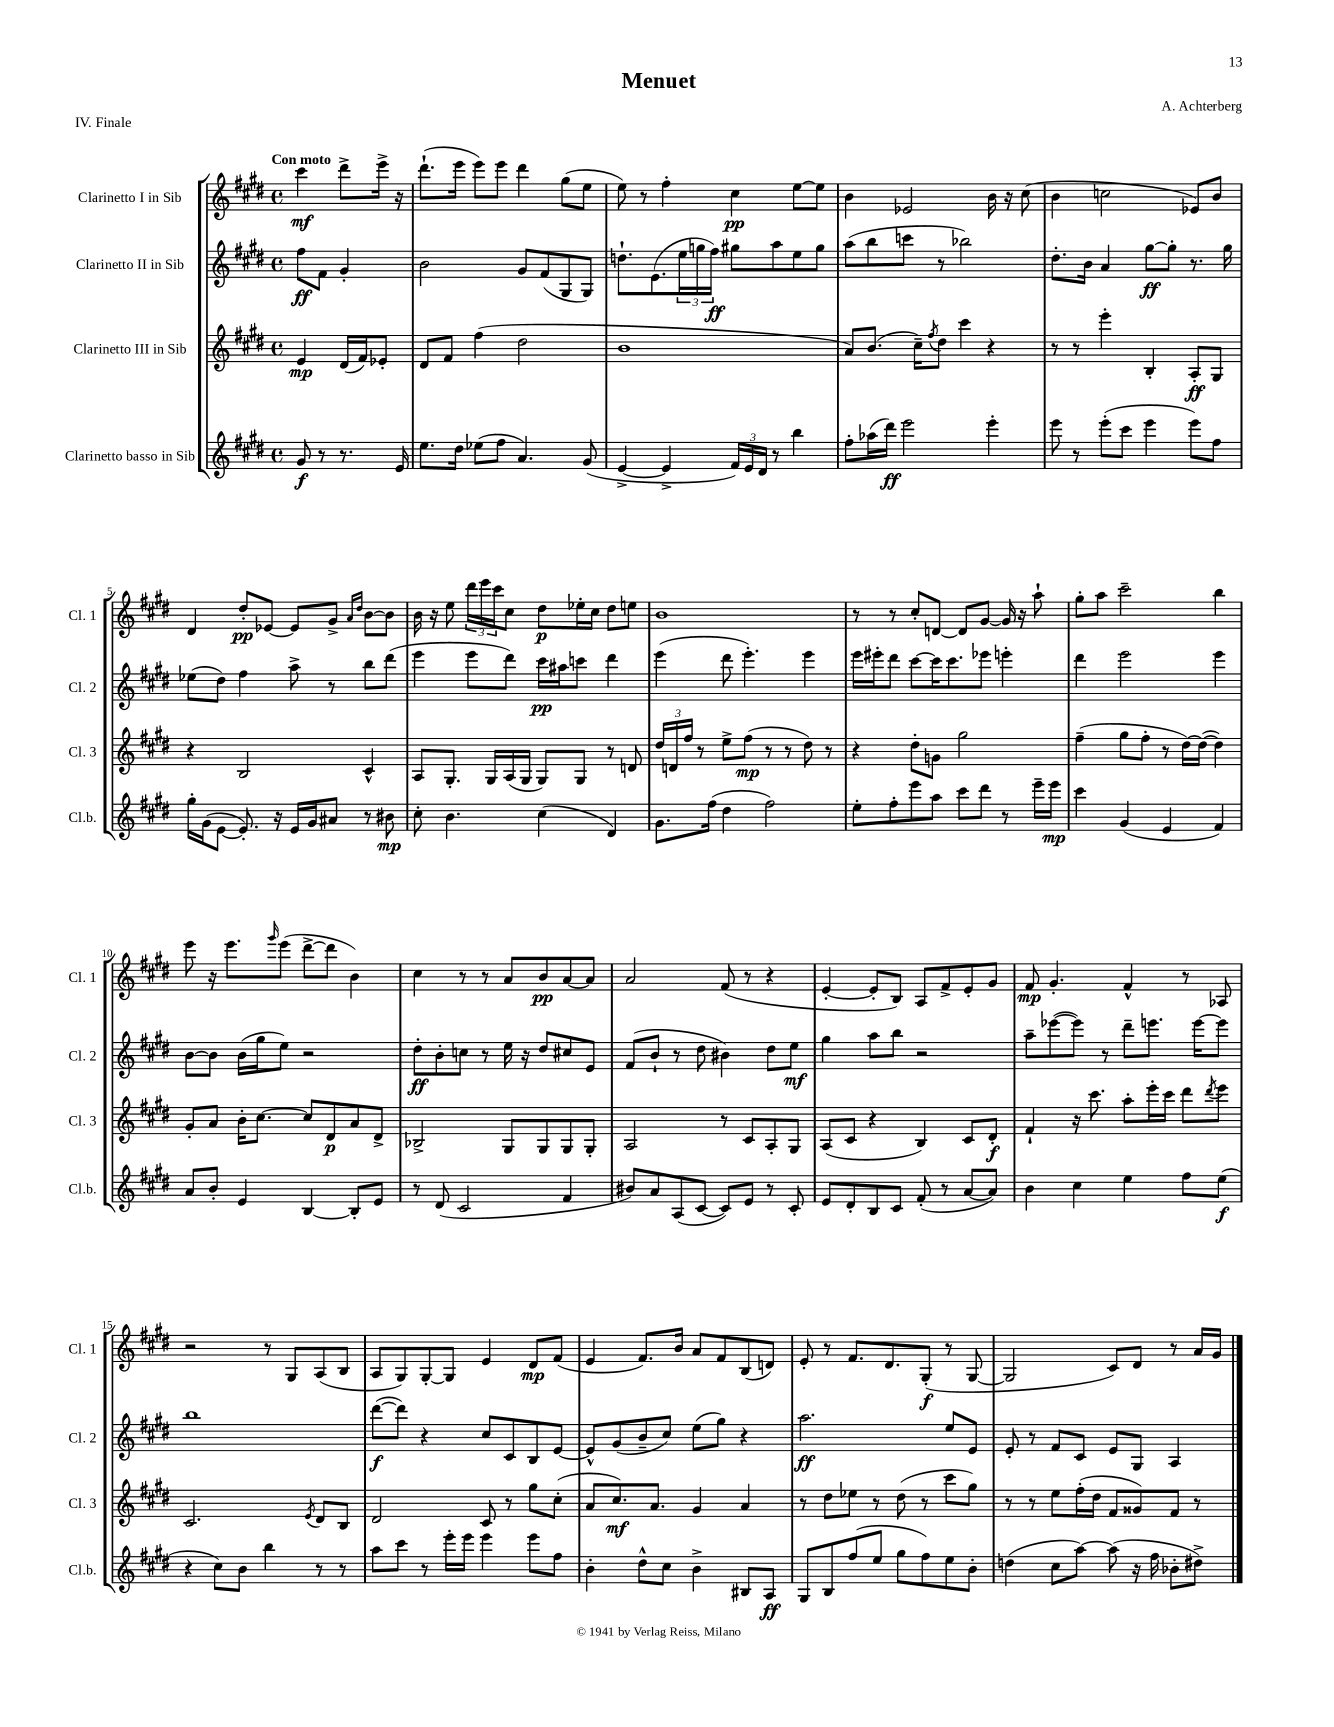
\header { title = "Menuet" composer = "A. Achterberg" piece = "IV. Finale" }
<<
\new StaffGroup <<
\new Staff = "s0" \with { instrumentName = "Clarinetto I in Sib" shortInstrumentName = "Cl. 1" } {
    \clef treble \key e \major \defaultTimeSignature \time 4/4 \partial 2 \tempo "Con moto"
    cis'''4\mf dis'''8-> e'''16-> r16 |
    dis'''8.-!( e'''16 e'''8) e'''8 dis'''4 gis''8( e''8 |
    e''8) r8 fis''4-. cis''4\pp e''8~ e''8 |
    b'4 ees'2 b'16 r16 cis''8( |
    b'4 c''2 ees'8) b'8 |
    dis'4 dis''8-.\pp ees'8~ ees'8 gis'8-> \grace { a'16 dis''16 } b'8~ b'8 |
    b'16 r16 e''8 \tuplet 3/2 { dis'''16 e'''16 cis'''16 } cis''8 dis''8\p ees''16-. cis''16 dis''8 e''8 |
    b'1 |
    r8 r8 cis''8-. d'8~ d'8 gis'8~ gis'16 r16 a''8-! |
    gis''8-. a''8 cis'''2-- b''4 |
    e'''8 r16 e'''8. \grace { gis'''16 } e'''8( dis'''8~-> dis'''8 b'4) |
    cis''4 r8 r8 a'8 b'8\pp a'8~ a'8 |
    a'2 fis'8( r8 r4 |
    e'4~-. e'8-. b8) a8 fis'8-> e'8-. gis'8 |
    fis'8\mp gis'4.-. fis'4-^ r8 aes8 |
    r2 r8 gis8 a8( b8 |
    a8 gis8) gis8~-. gis8 e'4 dis'8\mp fis'8( |
    e'4 fis'8.) b'16 a'8 fis'8 b8( d'8) |
    e'8-. r8 fis'8. dis'8. gis8-.\f( r8 gis8~ |
    gis2 cis'8) dis'8 r8 a'16 gis'16 \bar "|." |
}
\new Staff = "s1" \with { instrumentName = "Clarinetto II in Sib" shortInstrumentName = "Cl. 2" } {
    \clef treble \key e \major \defaultTimeSignature \time 4/4 \partial 2
    fis''8\ff fis'8 gis'4-. |
    b'2 gis'8 fis'8( gis8 gis8) |
    d''8.-! e'8.( \tuplet 3/2 { e''16 g''16 fis''16\ff) } gis''8 a''8 e''8 gis''8 |
    a''8( b''8 c'''8 r8 bes''2) |
    dis''8.-. b'16 a'4 gis''8~\ff gis''8-. r8. gis''16 |
    ees''8( dis''8) fis''4 a''8-> r8 b''8 dis'''8( |
    e'''4 e'''8 dis'''8) cis'''16\pp ais''16 c'''8 dis'''4 |
    e'''4( dis'''8 e'''4.-.) e'''4 |
    e'''16 eis'''16-. dis'''8 cis'''8~ cis'''16 cis'''8. ees'''8 e'''4-. |
    dis'''4 e'''2 e'''4 |
    b'8~ b'8 b'16( gis''16 e''8) r2 |
    dis''8-.\ff b'8-. c''8 r8 e''16 r16 dis''8 cis''8 e'8 |
    fis'8( b'8-! r8 dis''8 bis'4) dis''8 e''8\mf |
    gis''4 a''8 b''8 r2 |
    a''8-- ees'''8~( ees'''8) r8 dis'''8-- e'''8. e'''16~ e'''8 |
    b''1 |
    dis'''8~\f( dis'''8) r4 cis''8 cis'8 b8 e'8~ |
    e'8-^ gis'8( b'8-- cis''8) e''8( gis''8) r4 |
    a''2.\ff e''8 e'8 |
    e'8-. r8 fis'8 cis'8 e'8 gis8 a4 \bar "|." |
}
\new Staff = "s2" \with { instrumentName = "Clarinetto III in Sib" shortInstrumentName = "Cl. 3" } {
    \clef treble \key e \major \defaultTimeSignature \time 4/4 \partial 2
    e'4\mp dis'16( fis'16) ees'8-. |
    dis'8 fis'8 fis''4( dis''2 |
    b'1 |
    a'8) b'8.( cis''16--) \acciaccatura { fis''8 } dis''8 cis'''4 r4 |
    r8 r8 e'''4-. b4-. a8-.\ff gis8 |
    r4 b2 cis'4-^ |
    a8 gis8.-. gis16 a16( gis16 gis8) gis8 r8 d'8 |
    \tuplet 3/2 { dis''16 d'16 fis''16 } r8 e''8-> fis''8\mp( r8 r8 dis''8) r8 |
    r4 dis''8-. g'8 gis''2 |
    fis''4--( gis''8 fis''8-. r8 dis''16~) dis''16~( dis''4) |
    gis'8-. a'8 b'16-. cis''8.~ cis''8 dis'8\p a'8 dis'8-> |
    bes2-> gis8 gis8 gis8 gis8-. |
    a2 r8 cis'8 a8-. gis8 |
    a8( cis'8 r4 b4) cis'8 dis'8-.\f |
    fis'4-! r16 cis'''8. a''8-. e'''16-. cis'''16 dis'''8 \acciaccatura { dis'''8 } e'''8 |
    cis'2. \acciaccatura { e'8 } dis'8 b8 |
    dis'2 cis'8 r8 gis''8 cis''8-.( |
    a'8 cis''8.\mf) a'8. gis'4 a'4 |
    r8 dis''8 ees''8 r8 dis''8( r8 cis'''8 gis''8) |
    r8 r8 e''8 fis''16-.( dis''16 fis'8 gisis'8) fis'8 r8 \bar "|." |
}
\new Staff = "s3" \with { instrumentName = "Clarinetto basso in Sib" shortInstrumentName = "Cl.b." } {
    \clef treble \key e \major \defaultTimeSignature \time 4/4 \partial 2
    gis'8\f r8 r8. e'16 |
    e''8. dis''16 ees''8( fis''8 a'4.) gis'8( |
    e'4~-> e'4-> \tuplet 3/2 { fis'16) e'16 dis'16 } r8 b''4 |
    fis''8-. aes''16( dis'''16\ff) e'''2 e'''4-. |
    e'''8 r8 e'''8-.( cis'''8 e'''4 e'''8) fis''8 |
    gis''16-. gis'16( e'8~ e'8.-.) r16 e'16 gis'16 ais'8 r8 bis'8\mp |
    cis''8-. b'4. cis''4( dis'4) |
    gis'8. fis''16( dis''4 fis''2) |
    e''8-. fis''8-. e'''8 a''8 cis'''8 dis'''8 r8 e'''16-- e'''16\mp |
    cis'''4 gis'4( e'4 fis'4) |
    a'8 b'8-. e'4 b4~ b8-. e'8 |
    r8 dis'8( cis'2 fis'4 |
    bis'8) a'8 a8( cis'8~ cis'8) e'8 r8 cis'8-. |
    e'8 dis'8-. b8 cis'8 fis'8-.( r8 a'8~ a'8) |
    b'4 cis''4 e''4 fis''8 e''8\f( |
    r4 cis''8) b'8 b''4 r8 r8 |
    a''8 cis'''8 r8 e'''16-. e'''16 e'''4 e'''8 fis''8 |
    b'4-. dis''8-^ cis''8 b'4-> bis8 a8\ff |
    gis8 b8 fis''8( e''8 gis''8 fis''8) e''8 b'8-. |
    d''4( cis''8 a''8~) a''8( r16 fis''16 bes'8-. dis''8->) \bar "|." |
}
>>
>>
